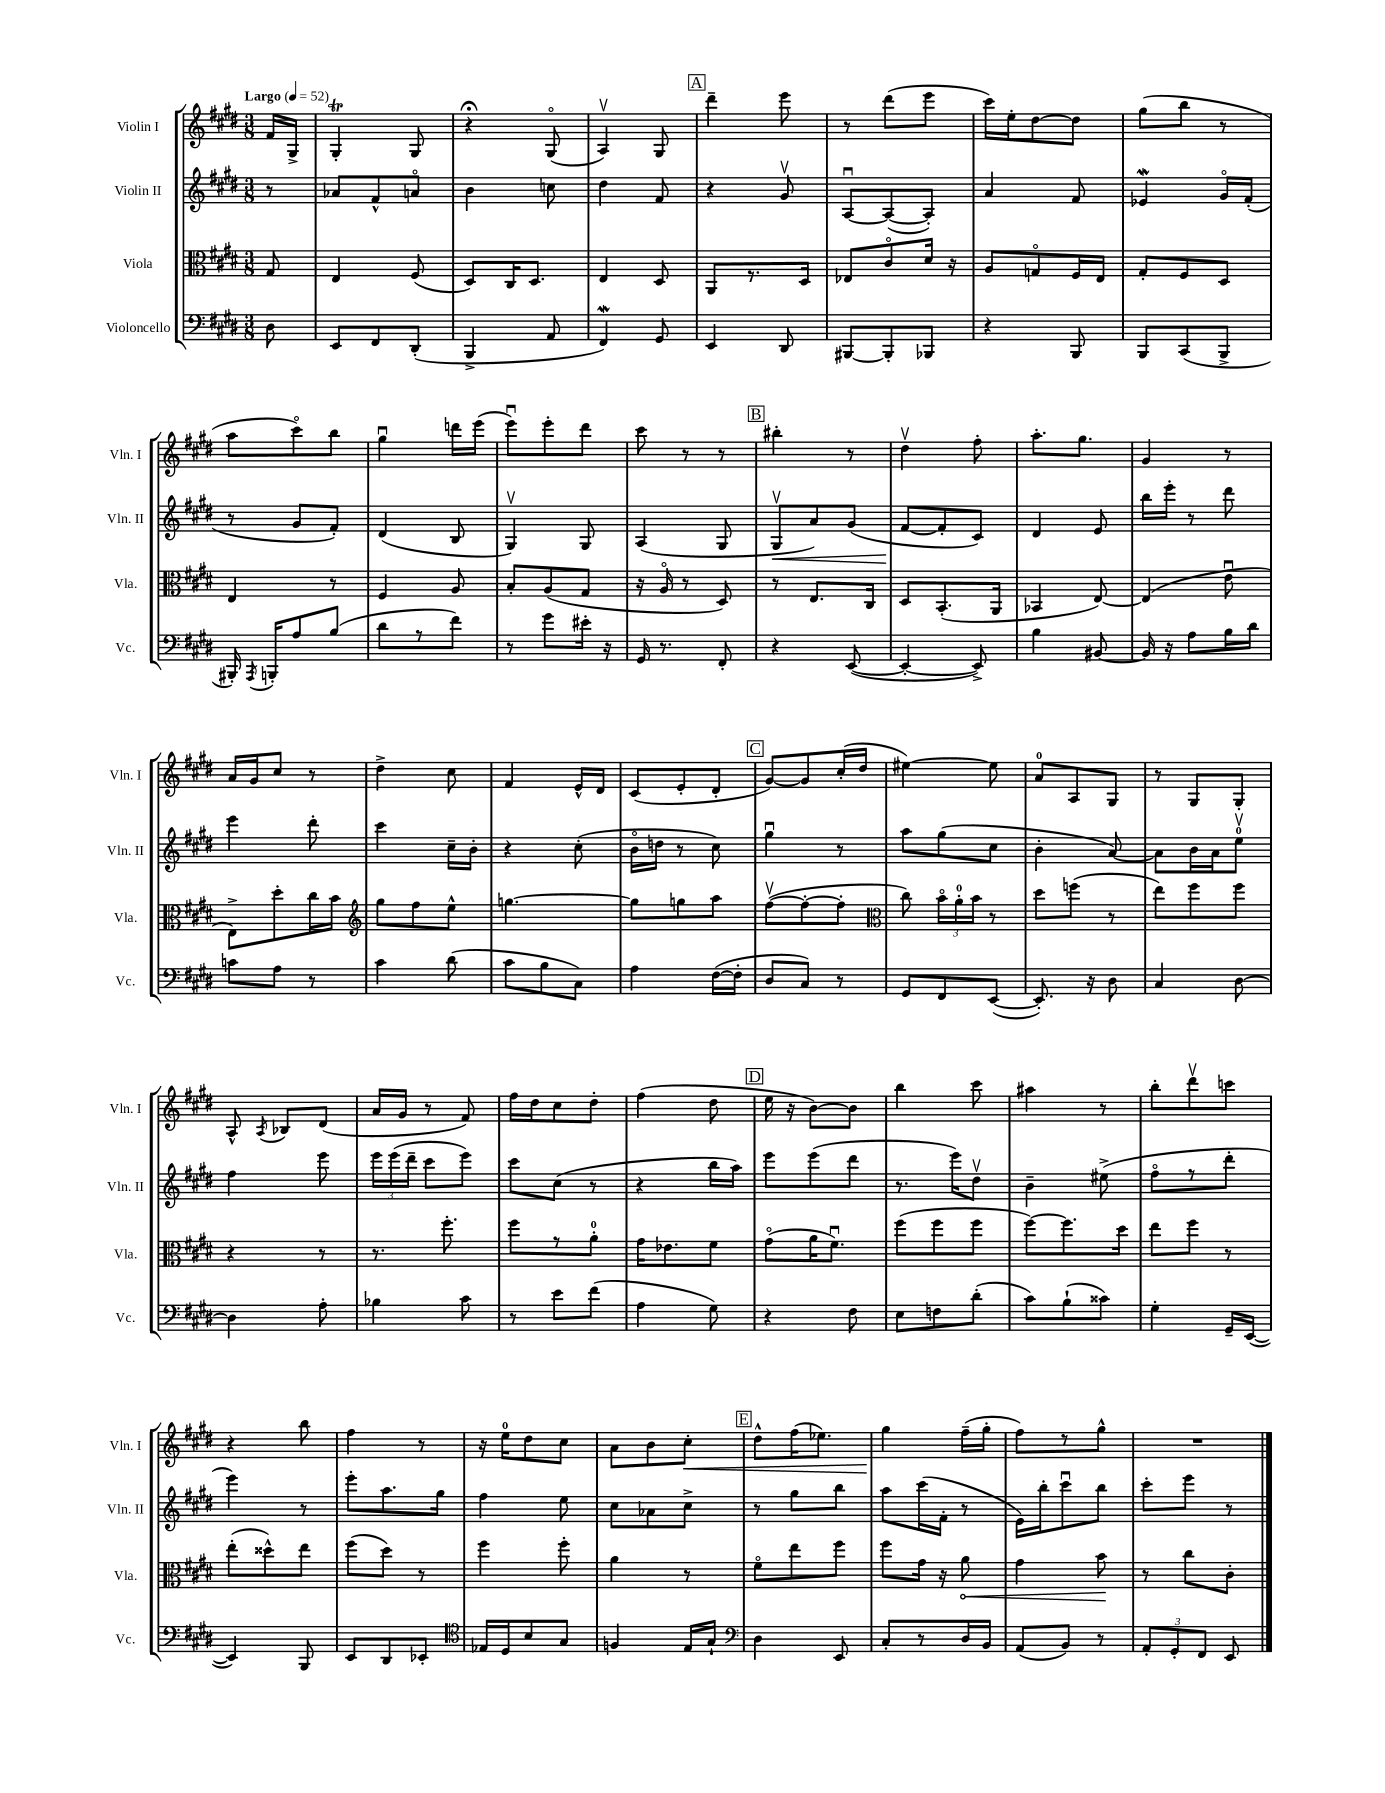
<<
\new StaffGroup <<
\new Staff = "s0" \with { instrumentName = "Violin I" shortInstrumentName = "Vln. I" } {
    \clef treble \key e \major \numericTimeSignature \time 3/8 \partial 8 \tempo "Largo" 4 = 52
    \autoBeamOff fis'16[ gis16]-> |
    gis4-.\trill gis8 |
    r4\fermata gis8\flageolet( |
    a4\upbow) gis8 |
    \mark \markup { \box "A" } dis'''4-- e'''8 |
    r8 dis'''8[( e'''8] |
    cis'''16[) e''16-. dis''8~ dis''8] |
    gis''8[( b''8] r8 |
    a''8[ cis'''8\flageolet) b''8] |
    gis''4\downbow d'''16[ e'''16]( |
    e'''8[\downbow) e'''8-. dis'''8] |
    cis'''8 r8 r8 |
    \mark \markup { \box "B" } bis''4-. r8 |
    dis''4\upbow fis''8-. |
    a''8.[-. gis''8.] |
    gis'4 r8 |
    a'16[ gis'16 cis''8] r8 |
    dis''4-> cis''8 |
    fis'4 e'16[-^ dis'16] |
    cis'8[( e'8-. dis'8]-. |
    \mark \markup { \box "C" } gis'8[~) gis'8 cis''16-.( dis''16] |
    eis''4~) eis''8 |
    a'8[-0 a8 gis8] |
    r8 gis8[ gis8]-. |
    a8-^ \acciaccatura { a8 } bes8[ dis'8]( |
    a'16[ gis'16] r8 fis'8) |
    fis''16[ dis''16 cis''8 dis''8]-. |
    fis''4( dis''8 |
    \mark \markup { \box "D" } e''16 r16 b'8[~) b'8] |
    b''4 cis'''8 |
    ais''4 r8 |
    b''8[-. dis'''8\upbow c'''8] |
    r4 b''8 |
    fis''4 r8 |
    r16 e''16[-0 dis''8 cis''8] |
    a'8[ b'8 cis''8]-.\< |
    \mark \markup { \box "E" } dis''8[-^ fis''16( ees''8.]) |
    gis''4\! fis''16[--( gis''16]-. |
    fis''8[) r8 gis''8]-^ |
    R4. \bar "|." |
}
\new Staff = "s1" \with { instrumentName = "Violin II" shortInstrumentName = "Vln. II" } {
    \clef treble \key e \major \numericTimeSignature \time 3/8 \partial 8
    \autoBeamOff r8 |
    aes'8[ fis'8-^ a'8]\flageolet |
    b'4 c''8 |
    dis''4 fis'8 |
    \mark \markup { \box "A" } r4 gis'8\upbow |
    a8[~\downbow a8~( a8]-.) |
    a'4 fis'8 |
    ees'4\mordent gis'16[\flageolet fis'16]-.( |
    r8 gis'8[ fis'8]-.) |
    dis'4( b8 |
    gis4\upbow) gis8 |
    a4( gis8 |
    \mark \markup { \box "B" } gis8[\upbow\< a'8) gis'8]( |
    fis'8[~\! fis'8-. cis'8]) |
    dis'4 e'8 |
    b''16[ e'''16]-. r8 dis'''8 |
    e'''4 dis'''8-. |
    cis'''4 cis''16[-- b'16]-. |
    r4 cis''8-.( |
    b'16[\flageolet d''16] r8 cis''8) |
    \mark \markup { \box "C" } gis''4\downbow r8 |
    a''8[ gis''8( cis''8] |
    b'4-. a'8~) |
    a'8[ b'16 a'16 e''8]-0\upbow |
    fis''4 e'''8 |
    \tuplet 3/2 { e'''16[ e'''16( dis'''16]-- } cis'''8[ e'''8]) |
    cis'''8[ cis''8]( r8 |
    r4 b''16[ a''16]) |
    \mark \markup { \box "D" } e'''8[ e'''8( dis'''8] |
    r8. e'''16[) dis''8]\upbow |
    b'4-- eis''8->( |
    fis''8[\flageolet r8 dis'''8]-. |
    e'''4) r8 |
    e'''8[-. a''8. gis''16] |
    fis''4 e''8 |
    cis''8[ aes'8 cis''8]-> |
    \mark \markup { \box "E" } r8 gis''8[ b''8] |
    a''8[ cis'''16( fis'16]-. r8 |
    e'16[) b''16-. cis'''8\downbow b''8] |
    cis'''8[-. e'''8] r8 \bar "|." |
}
\new Staff = "s2" \with { instrumentName = "Viola" shortInstrumentName = "Vla." } {
    \clef alto \key e \major \numericTimeSignature \time 3/8 \partial 8
    \autoBeamOff gis8 |
    e4 fis8( |
    dis8[) cis16 dis8.] |
    e4 dis8 |
    \mark \markup { \box "A" } a,8[ r8. dis16] |
    ees8[ cis'8\flageolet dis'16] r16 |
    a8[ g8\flageolet fis16 e16] |
    gis8[-. fis8 dis8] |
    e4 r8 |
    fis4 a8 |
    b8[-. a8( gis8] |
    r16 a16\flageolet r8 dis8) |
    \mark \markup { \box "B" } r8 e8.[ cis16] |
    dis8[ b,8.-.( a,16] |
    bes,4 e8~) |
    e4( e'8\downbow |
    e8[->) dis''8-. cis''16 b'16] |
    \clef treble gis''8[ fis''8 e''8]-^ |
    g''4.~ |
    g''8[ g''8 a''8] |
    \mark \markup { \box "C" } fis''8[~\upbow( fis''8~-. fis''8]-. |
    \clef alto cis''8) \tuplet 3/2 { b'16[\flageolet a'16-0-. b'16] } r8 |
    dis''8[ f''8]( r8 |
    e''8[) fis''8 fis''8] |
    r4 r8 |
    r8. fis''8.-. |
    fis''8[ r8 a'8]-0-. |
    gis'16[ ees'8. fis'8] |
    \mark \markup { \box "D" } gis'8[\flageolet( a'16 fis'8.]\downbow) |
    fis''8[( fis''8 fis''8] |
    fis''8[~) fis''8. dis''16] |
    e''8[ fis''8] r8 |
    e''8[-.( disis''8-^) e''8] |
    fis''8[( dis''8]) r8 |
    fis''4 fis''8-. |
    a'4 r8 |
    \mark \markup { \box "E" } fis'8[\flageolet e''8 fis''8] |
    fis''8[ gis'16] r16 \once \override Hairpin.circled-tip = ##t a'8\< |
    gis'4 b'8\! |
    r8 cis''8[ cis'8]-. \bar "|." |
}
\new Staff = "s3" \with { instrumentName = "Violoncello" shortInstrumentName = "Vc." } {
    \clef bass \key e \major \numericTimeSignature \time 3/8 \partial 8
    \autoBeamOff dis8 |
    e,8[ fis,8 dis,8]-.( |
    b,,4-> a,8 |
    fis,4\mordent) gis,8 |
    \mark \markup { \box "A" } e,4 dis,8 |
    bis,,8[~ bis,,8-. bes,,8] |
    r4 b,,8 |
    b,,8[ cis,8( b,,8]-> |
    bis,,16-.) \acciaccatura { a,,8 } b,,16[-. a8 b8]( |
    dis'8[ r8 fis'8]) |
    r8 gis'8[ eis'16]-. r16 |
    gis,16 r8. fis,8-. |
    \mark \markup { \box "B" } r4 e,8~( |
    e,4~-. e,8->) |
    b4 bis,8~ |
    bis,16 r16 a8[ b16 dis'16] |
    c'8[ a8] r8 |
    cis'4 dis'8( |
    cis'8[ b8 cis8]) |
    a4 fis16[~( fis16]-. |
    \mark \markup { \box "C" } dis8[ cis8]) r8 |
    gis,8[ fis,8 e,8]~( |
    e,8.-.) r16 dis8 |
    cis4 dis8~ |
    dis4 a8-. |
    bes4 cis'8 |
    r8 e'8[ fis'8]( |
    a4 gis8) |
    \mark \markup { \box "D" } r4 fis8 |
    e8[ f8 dis'8]-.( |
    cis'8[) b8-!( cisis'8]) |
    gis4-. gis,16[-- e,16]~( |
    e,4) b,,8 |
    e,8[ dis,8 ees,8]-. |
    \clef tenor ees16[ dis16 b8 gis8] |
    f4 e16[ gis16]-! |
    \mark \markup { \box "E" } \clef bass dis4 e,8 |
    cis8[-. r8 dis16 b,16] |
    a,8[( b,8]) r8 |
    \tuplet 3/2 { a,8[-. gis,8-. fis,8] } e,8 \bar "|." |
}
>>
>>
\layout { \context { \Score \remove "Bar_number_engraver" } }
